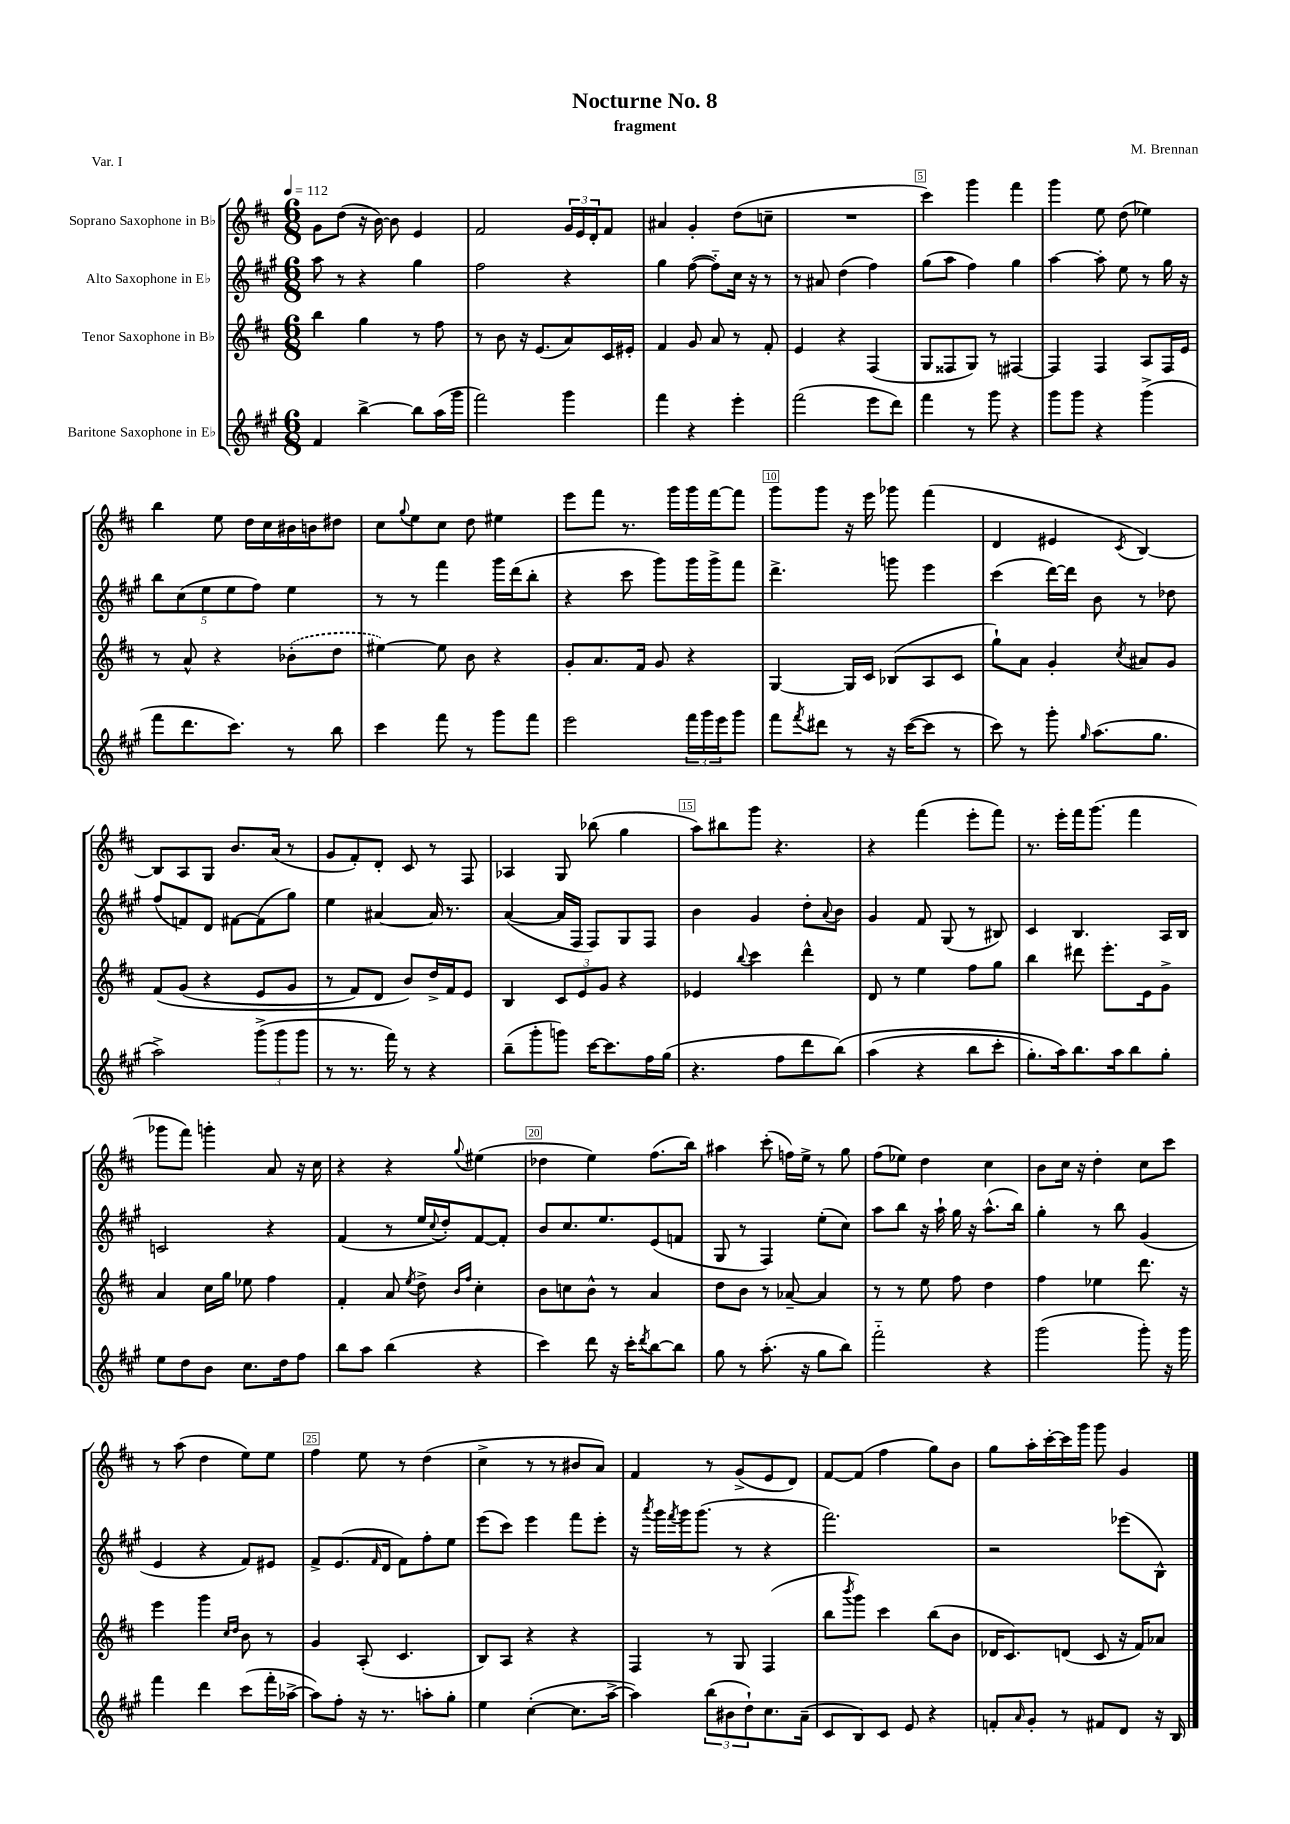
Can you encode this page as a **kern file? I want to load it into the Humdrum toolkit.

**kern	**kern	**kern	**kern
*staff4	*staff3	*staff2	*staff1
*clefG2	*clefG2	*clefG2	*clefG2
*k[f#c#g#]	*k[f#c#]	*k[f#c#g#]	*k[f#c#]
*M6/8	*M6/8	*M6/8	*M6/8
*MM112	*MM112	*MM112	*MM112
4f#/	4bb\	8aa\	8g\L
.	.	8r	(8dd\J
[4bb^\	4gg\	4r	16r
.	.	.	[16b\)
.	.	.	8b\]
8bb\]L	8r	4gg#\	4e/
(16aa\L	8ff#\	.	.
16ggg#\JJ	.	.	.
=	=	=	=
2fff#\)	8r	2ff#\	2f#/
.	8b\	.	.
.	16r	.	.
.	(8.e/L	.	.
4ggg#\	8a/)	4r	24g/LL
.	.	.	24e/
.	.	.	24d'/J
.	16c#/L	.	8f#/J
.	16e#'/JJ	.	.
=	=	=	=
4fff#\	4f#/	4gg#\	4a#/
4r	8g/	([8ff#\	4g'/
.	8a/	8ff#'~\]L)	.
4eee'\	8r	16cc#\Jk	(8dd\L
.	.	16r	.
.	8f#'/	8r	8cc~\J
=	=	=	=
(2fff#\	4e/	8r	2.r
.	.	8a#/	.
.	4r	(4dd\	.
8eee\L	(4F#/	4ff#\)	.
8ddd\J)	.	.	.
=	=	=	=
4fff#\	8G/L	(8gg#\L	4ccc#\)
.	8F##/	8aa\J	.
8r	8G/J)	4ff#\)	4ggg\
8ggg#\	8r	.	.
4r	[4F#/	4gg#\	4fff#\
=	=	=	=
8ggg#\L	4F#/]	[4aa\	4ggg\
8ggg#\J	.	.	.
4r	4F#/	8aa'\]	8ee\
.	.	8ee\	(8dd\
(4ggg#^\	8A/L	8r	4ee-\)
.	16F#/L	16gg#\	.
.	16e/JJ	16r	.
=	=	=	=
8fff#\L	8r	10bb\L	4bb\
.	.	(10cc#\	.
8.ddd\	8a^^/	.	.
.	.	10ee\	.
.	4r	.	8ee\
.	.	10ee\	.
8.ccc#\J)	.	.	.
.	.	.	16dd\LL
.	.	10ff#\J)	.
.	.	.	16cc#\
8r	(8b-'\L	4ee\	16b#\
.	.	.	16b\J
8bb\	8dd\J	.	8dd#\J
=	=	=	=
4ccc#\	[4ee#\)	8r	8cc#\L
.	.	.	8qqgg/
.	.	8r	8ee\
8fff#\	8ee#\]	4fff#\	8cc#\J
8r	8b\	.	8dd\
8ggg#\L	4r	16ggg#\LL	4ee#\
.	.	(16ddd\J	.
8fff#\J	.	8bb'\J	.
=	=	=	=
2eee\	8g'/L	4r	8eee\L
.	8.a/	.	8fff#\J
.	.	8ccc#\	8.r
.	16f#/Jk	.	.
.	8g/	8ggg#\L)	.
.	.	.	16ggg\LL
24fff#\LL	4r	16ggg#\L	16ggg\
24ggg#\	.	.	.
.	.	16ggg#^\J	[16fff#\J
24eee\J	.	.	.
8ggg#\J	.	8fff#\J	8fff#\]J
=	=	=	=
8fff#\L	[4G/	4.ddd^\	8ggg\L
8qfff#/	.	.	.
8ddd#\J	.	.	8ggg\J
8r	16G/]LL	.	16r
.	16c#/JJ	.	16eee\
16r	(8B-/L	8ggg\	8ggg-\
([16ccc#\LK	.	.	.
8ccc#\]J	8A/	4eee\	(4fff#\
8r	8c#/J	.	.
=	=	=	=
8ccc#\)	8gg`\L)	(4ccc#\	4d/
8r	8a\J	.	.
8ggg#'\	4g'/	[16ddd\LL)	4e#/
.	.	16ddd\]JJ	.
16qqgg#/	.	.	.
(8.aa\L	.	8b\	.
.	8qcc#/	.	8qc#/
.	8a#/L	8r	[4B/)
8.gg#\J	.	.	.
.	8g/J	8dd-\	.
=	=	=	=
2aa^\)	&(8f#/L	(8ff#/L	8B/]L
.	(8g/J	8f/)	8A/
.	4r	8d/J	8G/J
.	.	[8f#\L	8.b/L
(12ggg#^\L	8e/L	(8f#\]	.
.	.	.	(16a/Jk
12ggg#\	.	.	.
.	8g/J	8gg#\J)	8r
12ggg#\J	.	.	.
=	=	=	=
8r	8r	4ee\	8g/L
8.r	8f#/L)	.	8f#'/)
.	8d/J	[4a#/	8d'/J
16fff#\)	.	.	.
8r	8b/L&)	.	8c#/
4r	16dd^/L	16a#/]	8r
.	16f#/J	8.r	.
.	8e/J	.	8F#/
=	=	=	=
(8bb~\L	4B/	([4a/	4A-/
8ggg#'\	.	.	.
8ggg\J)	12c#/L	16a/]LL	8G/
.	.	16F#/JJ	.
.	12e/	.	.
[16ccc#\LK	.	8F#/L)	(8bb-\
.	12g/J	.	.
8.ccc#\]	.	.	.
.	4r	8G#/	4gg\
16ff#\L	.	8F#/J	.
(16gg#\JJ	.	.	.
=	=	=	=
4.r	4e-/	4b\	8aa\L)
.	.	.	8bb#\
.	8qqbb/	.	.
.	4ccc#\	4g#/	8ggg\J
8ff#\L	.	.	4.r
8ddd\	4ddd^^\	8dd'\L	.
.	.	8qqa/	.
&(8bb\J)	.	8b\J	.
=	=	=	=
(4aa\	8d/	4g#/	4r
.	8r	.	.
4r	4ee\	8f#/	(4fff#\
.	.	(8G#/	.
8bb\L	8ff#\L	8r	8eee'\L
8ccc#'\J	8gg\J	8B#/)	8fff#\J)
=	=	=	=
8.gg#'\L)	4bb\	4c#/	8.r
16aa\k&)	.	.	16eee'\LL
8.bb\	8ddd#\	4.B/	16fff#\J
.	.	.	(8.ggg\J
.	8.eee'\L	.	.
16aa\k	.	.	.
8bb\	.	.	4fff#\
.	16e\k	.	.
8gg#'\J	8g^\J	16A/LL	.
.	.	16B/JJ	.
=	=	=	=
8ee\L	4a/	2c/	8ggg-\L
8dd\	.	.	8fff#\J)
8b\J	16cc#\LL	.	4ggg'\
.	16gg\JJ	.	.
8.cc#\L	8ee-\	.	.
.	4ff#\	4r	8a/
16dd\k	.	.	.
8ff#\J	.	.	16r
.	.	.	16cc#\
=	=	=	=
8bb\L	4f#'/	(4f#/	4r
8aa\J	.	.	.
(4bb\	8a/	8r	4r
.	8qee/	.	.
.	8dd^\	16ee/LL	.
.	.	8qqcc#/	.
.	.	16dd'/J)	.
.	16qqb/LL	.	.
.	16qqff#/JJ	.	8qqgg/
4r	4cc#'\	[8f#/	(4ee#\
.	.	8f#'/]J	.
=	=	=	=
4ccc#\)	8b\L	8b/L	4dd-\
.	8cc\	8.cc#/	.
8ddd\	8b^^\J	.	4ee\)
.	.	8.ee/	.
16r	8r	.	.
16ccc#'\LK	.	.	.
8qddd/	.	.	.
[8bb\	4a/	(8e/	(8.ff#\L
8bb\]J	.	8f/J	.
.	.	.	16bb\Jk)
=	=	=	=
8gg#\	8dd\L	8G#/	4aa#\
8r	8b\J	8r	.
(8.aa'\	8r	4F#/)	(8ccc#'\
.	[8a-~/	.	16ff\LL)
16r	.	.	16ee^\JJ
8gg#\L	4a-/]	(8ee'\L	8r
8bb\J)	.	8cc#\J)	8gg\
=	=	=	=
2fff#'~\	8r	8aa\L	(8ff#\L
.	8r	8bb\J	8ee-\J)
.	8ee\	16r	4dd\
.	.	16aa`\	.
.	8ff#\	16gg#\	.
.	.	16r	.
4r	4dd\	(8.aa^^\L	4cc#\
.	.	16bb\Jk)	.
=	=	=	=
(2ggg#\	4ff#\	4gg#'\	8b\L
.	.	.	16cc#\Jk
.	.	.	16r
.	4ee-\	8r	4dd'\
.	.	8bb\	.
8ggg#'\)	8.ddd\	(4g#/	8cc#\L
16r	.	.	8ccc#\J
16ggg#\	16r	.	.
=	=	=	=
4fff#\	4eee\	4e/	8r
.	.	.	(8aa\
4ddd\	4ggg\	4r	4dd\
.	16qqcc#/LL	.	.
.	16qqdd/JJ	.	.
(8ccc#\L	8b\	8f#/L)	8ee\L)
16fff#'\L	8r	8e#/J	8ee\J
[16aa-^\JJ	.	.	.
=	=	=	=
8aa-\]L)	4g/	8f#^/L	4ff#\
8ff#'\J	.	(8.e/	.
16r	(8A'/	.	8ee\
.	.	16qqf#/	.
8.r	.	16d/Jk	.
.	4.c#/	8f#\L)	8r
8aa'\L	.	8ff#'\	(4dd\
8gg#'\J	.	8ee\J	.
=	=	=	=
4ee\	8B/L)	(8eee\L	4cc#^\
.	8A/J	8ccc#\J)	.
([4cc#'\	4r	4eee\	8r
.	.	.	8r
8.cc#\]L	4r	8fff#\L	8b#/L
.	.	8eee'\J	8a/J)
[16aa^\Jk	.	.	.
=	=	=	=
4aa\])	4F#/	16r	4f#/
.	.	8qaaa/	.
.	.	16ggg#\LL	.
.	.	8qfff#/	.
.	.	16ggg#\J	.
.	.	(8.ggg#\J	.
(12bb\L	8r	.	8r
12b#\	.	.	.
.	8G/	8r	(8g^/L
12dd`\)	.	.	.
8.cc#\	(4F#/	4r	8e/
.	.	.	8d/J)
(16a~\Jk	.	.	.
=	=	=	=
8c#/L	8bb\L	2.fff#\)	[8f#/L
.	8qbbb/	.	.
8B/)	8ggg\J)	.	(8f#/]J
8c#/J	4ccc#\	.	4ff#\
8e/	.	.	.
4r	(8bb\L	.	8gg\L)
.	8b\J	.	8b\J
=	=	=	=
8f'/L	16d-/LK	2r	8gg\L
.	8.c#/)	.	.
16qqa/	.	.	.
8g#'/J	.	.	16aa'\L
.	.	.	[16ccc#'\
8r	(8d/J	.	16ccc#\]
.	.	.	16ggg\JJ
8f#/L	8c#/	.	8ggg\
8d/J	16r	(8eee-\L	4g/
.	16f#/LK)	.	.
16r	8a-/J	8B^^\J)	.
16B/	.	.	.
==	==	==	==
*-	*-	*-	*-
